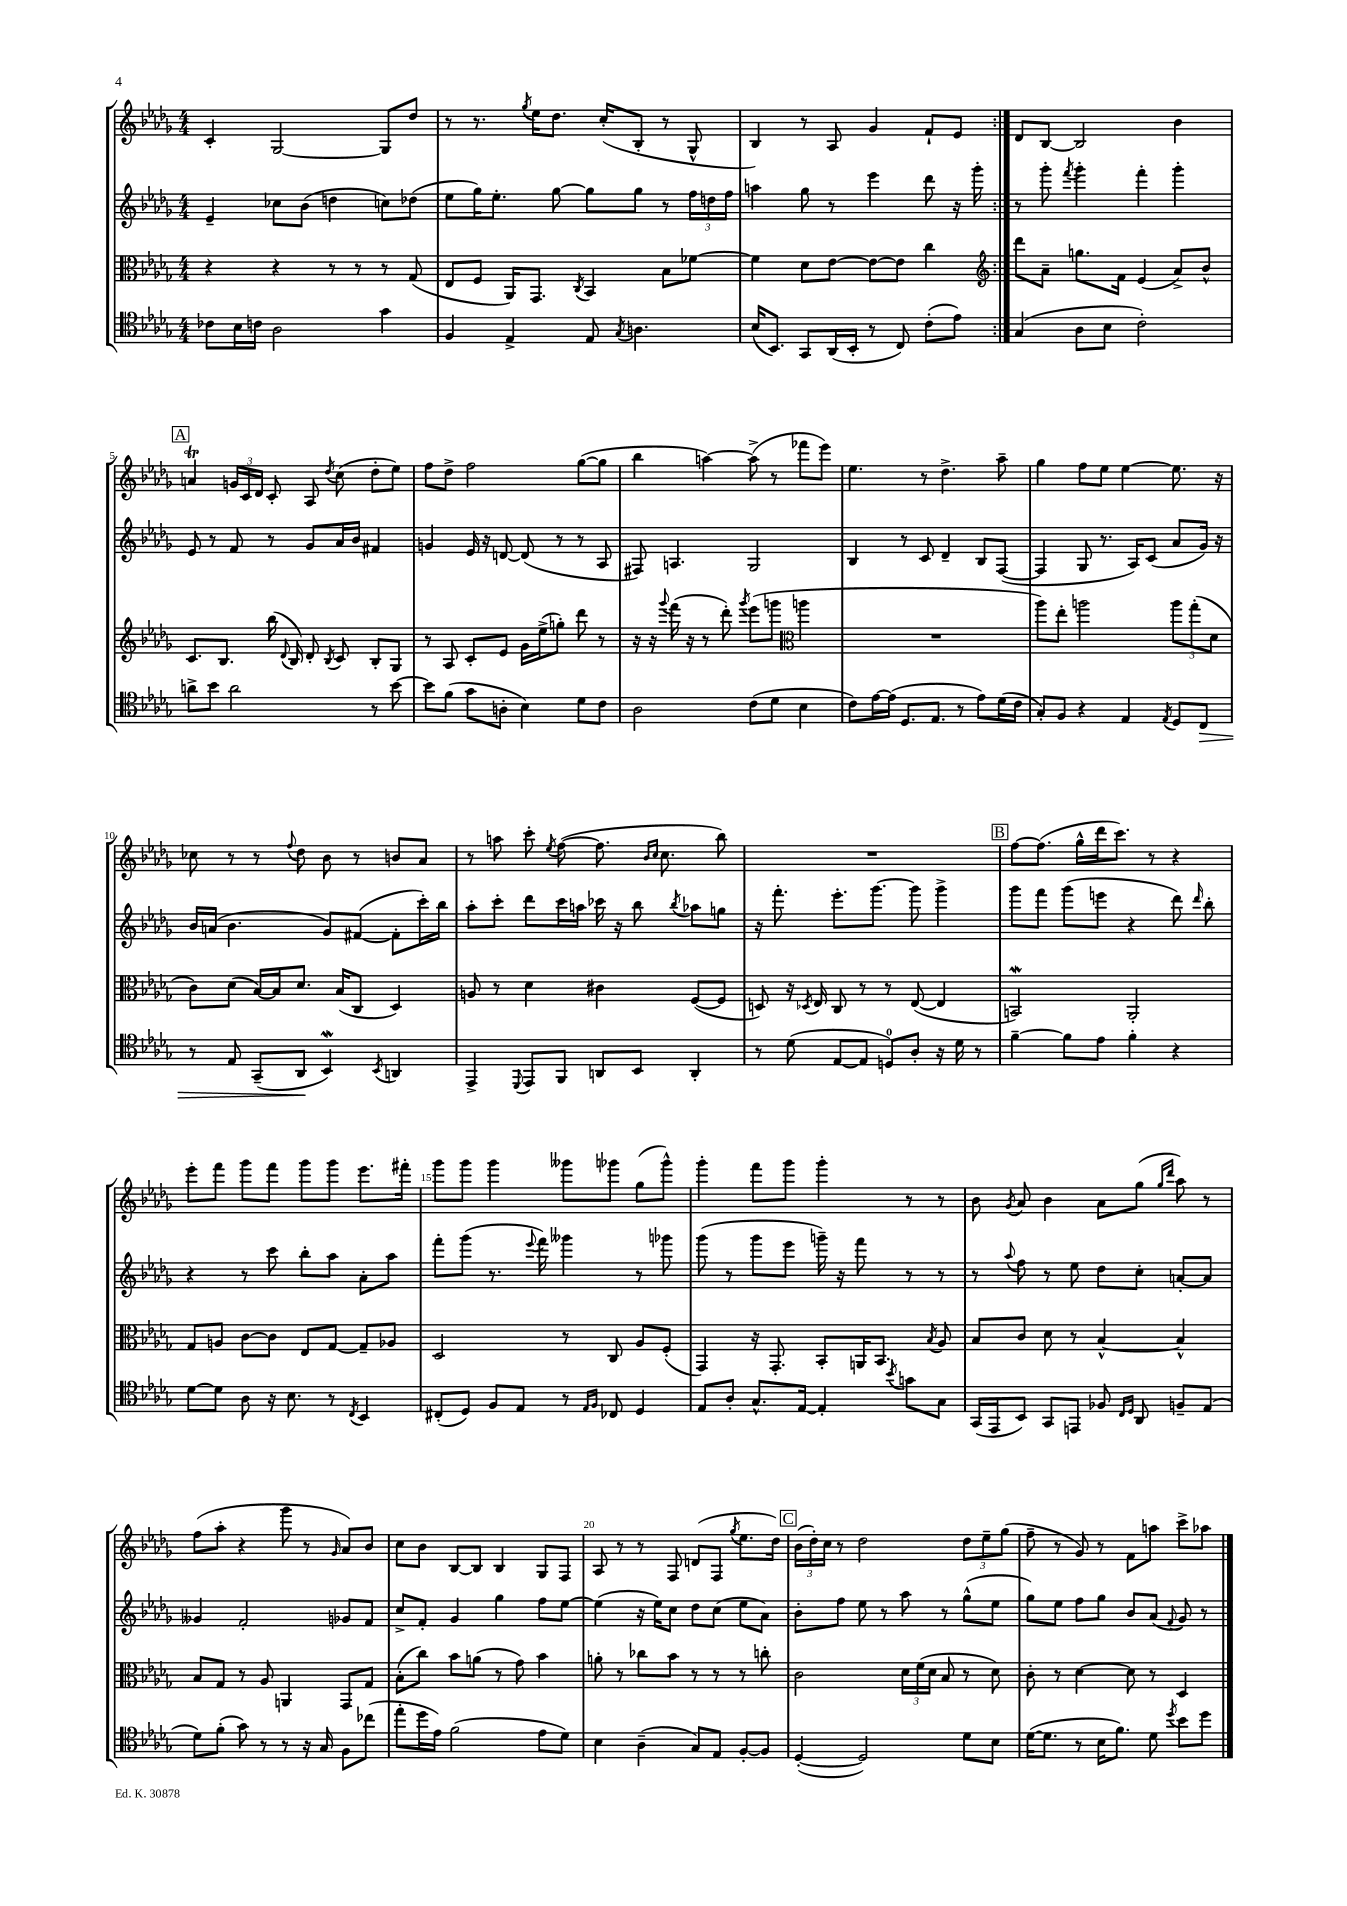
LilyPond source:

<<
\new StaffGroup <<
\new Staff = "s0" {
    \clef treble \key des \major \numericTimeSignature \time 4/4
    \autoBeamOff \repeat volta 2 { c'4-. ges2~ ges8[ des''8] |
    r8 r8. \acciaccatura { ges''8 } ees''16[ des''8.] c''16[-.( bes8]-. r8 ges8-^ |
    bes4) r8 aes8 ges'4 f'8[-! ees'8] | }
    des'8[ bes8]~ bes2 bes'4 |
    \mark \markup { \box "A" } a'4\trill \tuplet 3/2 { g'16[ c'16 des'16] } c'8-. aes8 \acciaccatura { des''8 } c''8( des''8[-. ees''8]) |
    f''8[ des''8]-> f''2 ges''8[~( ges''8] |
    bes''4 a''4~) a''8->( r8 fes'''8[ ees'''8]) |
    ees''4. r8 des''4.-> aes''8-- |
    ges''4 f''8[ ees''8] ees''4~ ees''8. r16 |
    ces''8 r8 r8 \appoggiatura { f''8 } des''8 bes'8 r8 b'8[ aes'8] |
    r8 a''8 c'''8-. \acciaccatura { ees''8 } f''8~( f''8. \grace { bes'16[ c''16] } c''8. bes''8) |
    R1 |
    \mark \markup { \box "B" } f''8[~ f''8.]( ges''16[-^ des'''16 c'''8.]) r8 r4 |
    ees'''8[-. f'''8] ges'''8[ f'''8] ges'''8[ ges'''8] ees'''8.[ fis'''16]-. |
    ges'''8[ ges'''8] ges'''4 geses'''8[ ges'''8] ges''8[( ges'''8]-^) |
    ges'''4-. f'''8[ ges'''8] ges'''4-. r8 r8 |
    bes'8 \acciaccatura { ges'8 } aes'8 bes'4 aes'8[ ges''8]( \grace { ges''16[ des'''16] } aes''8) r8 |
    f''8[( aes''8]-. r4 ges'''8 r8 \grace { ges'16 } aes'8[) bes'8] |
    c''8[ bes'8] bes8[~ bes8] bes4 ges8[ f8] |
    aes8 r8 r8 f8 d'8[( f8] \acciaccatura { ges''8 } ees''8.[ des''16]) |
    \mark \markup { \box "C" } \tuplet 3/2 { bes'16[( des''16-.) c''16] } r8 des''2 \tuplet 3/2 { des''8[ ees''8-- ges''8]( } |
    f''8-- r8 ges'8) r8 f'8[ a''8] c'''8[-> aes''8] \bar "|." |
}
\new Staff = "s1" {
    \clef treble \key des \major \numericTimeSignature \time 4/4
    \autoBeamOff \repeat volta 2 { ees'4-- ces''8[ bes'8]( d''4 c''8[) des''8]( |
    ees''8[ ges''16) ees''8.]-. ges''8~ ges''8[ ges''8] r8 \tuplet 3/2 { f''16[ d''16 f''16] } |
    a''4 ges''8 r8 ees'''4 des'''8 r16 ges'''16-. | }
    r8 ges'''8-. \acciaccatura { f'''8 } ges'''4-. f'''4-. ges'''4-. |
    \mark \markup { \box "A" } ees'8 r8 f'8 r8 ges'8[ aes'16 bes'16] fis'4 |
    g'4 ees'16 r16 d'8~ d'8( r8 r8 aes8 |
    fis8) a4. ges2 |
    bes4 r8 c'8 des'4-- bes8[ f8]~( |
    f4 ges8 r8. aes16[) c'8]( aes'8[ ges'16]) r16 |
    bes'16[ a'16]( bes'4. ges'8[) fis'8]~( fis'8[-. c'''16-.) bes''16] |
    aes''8[-. c'''8]-. des'''8[ c'''16 a''16] ces'''16 r16 bes''8 \acciaccatura { bes''8 } aes''8[ g''8] |
    r16 f'''8.-. ees'''8.[-. ges'''8.]~ ges'''8 ges'''4-> |
    \mark \markup { \box "B" } ges'''8[ f'''8] ges'''8[( e'''8] r4 des'''8) \grace { des'''16 } bes''8-. |
    r4 r8 c'''8 bes''8[-. aes''8] aes'8[-. aes''8] |
    f'''8[-. ges'''8]( r8. \appoggiatura { ees'''8 } f'''16) geses'''4 r8 ges'''8 |
    ges'''8( r8 ges'''8[ ees'''8] g'''16--) r16 f'''8 r8 r8 |
    r8 \appoggiatura { aes''8 } f''8 r8 ees''8 des''8[ c''8]-. a'8[~-. a'8] |
    geses'4 f'2-. ges'8[ f'8] |
    c''8[-> f'8]-. ges'4 ges''4 f''8[ ees''8]~ |
    ees''4( r16 ees''16[) c''8] des''8[ c''8]( ees''8[ aes'8]) |
    \mark \markup { \box "C" } bes'8[-. f''8] ees''8 r8 aes''8 r8 ges''8[-^( ees''8] |
    ges''8[) ees''8] f''8[ ges''8] bes'8[ aes'8]( \appoggiatura { f'8 } ges'8) r8 \bar "|." |
}
\new Staff = "s2" {
    \clef alto \key des \major \numericTimeSignature \time 4/4
    \autoBeamOff \repeat volta 2 { r4 r4 r8 r8 r8 ges8( |
    ees8[ f8] aes,16[) ges,8.] \acciaccatura { c8 } bes,4 bes8[ fes'8]~ |
    fes'4 des'8[ ees'8]~ ees'8[~ ees'8] c''4 | }
    \clef treble des'''8[ aes'8]-- g''8.[ f'16] ees'4( aes'8[->) bes'8]-^ |
    \mark \markup { \box "A" } c'8.[ bes8.] bes''16( \appoggiatura { des'8 } bes16) des'8-. \acciaccatura { bes8 } c'8 bes8[-. ges8] |
    r8 aes8 c'8[-. ees'8] ges'16[ ees''16->( g''8]-.) des'''8 r8 |
    r16 r16 \appoggiatura { ges'''8 } f'''16( r16 r8 des'''8-.) \acciaccatura { ges'''8 } ees'''8[( g'''8] \clef alto a''4 |
    R1 |
    aes''8[) ees''8]-. a''2 \tuplet 3/2 { a''8[ ges''8-.( des'8] } |
    c'8[) des'8]( bes16[~) bes16 des'8.] bes16[( c8] des4) |
    a8 r8 des'4 cis'4 f8[~( f8] |
    d8) r16 \acciaccatura { des8 } ees16 c8 r8 r8 ees8~( ees4 |
    \mark \markup { \box "B" } b,2\mordent) aes,2-. |
    ges8[ a8] c'8[~ c'8] ees8[ ges8]~ ges8[-- aes8] |
    des2 r8 c8 aes8[ f8]-.( |
    ges,4) r16 ges,8.-. bes,8[-. a,16 bes,8.] \acciaccatura { bes8 } aes8 |
    bes8[ c'8] des'8 r8 bes4~-^ bes4-^ |
    bes8[ ges8] r8 aes8 a,4 ges,8[ ges8] |
    bes8[-.( c''8]) bes'8[ a'8]( r8 ges'8) bes'4 |
    a'8-. r8 ces''8[ bes'8] r8 r8 r8 c''8-. |
    \mark \markup { \box "C" } c'2 \tuplet 3/2 { des'16[ f'16( des'16] } bes8 r8 des'8) |
    c'8-. r8 des'4~ des'8 r8 des4 \bar "|." |
}
\new Staff = "s3" {
    \clef tenor \key des \major \numericTimeSignature \time 4/4
    \autoBeamOff \repeat volta 2 { ces'8[ bes16 c'16] aes2 ges'4 |
    f4 ees4-> ees8 \acciaccatura { ges8 } a4. |
    bes16[( bes,8.]) ges,8[ aes,16( bes,16]-. r8 c8) c'8[-.( ees'8]) | }
    ges4( aes8[ bes8] c'2-.) |
    \mark \markup { \box "A" } a'8[-> bes'8] a'2 r8 bes'8~ |
    bes'8[ f'8]( ges'8[ a8]-. bes4) des'8[ c'8] |
    aes2 c'8[( des'8] bes4 |
    c'8[) ees'16~ ees'16]( des8.[ ees8.] r8 ees'8[) des'16( c'16] |
    ges8[-.) f8] r4 ees4 \acciaccatura { ees8 } des8[ c8]\> |
    r8 ees8 ges,8[--( aes,8]\! bes,4\mordent) \acciaccatura { bes,8 } a,4 |
    ees,4-> \appoggiatura { des,8 } ees,8[ f,8] a,8[ bes,8] a,4-. |
    r8 des'8( ees8[~ ees8] d8[-0) aes8]-. r16 des'16 r8 |
    \mark \markup { \box "B" } f'4~-- f'8[ ees'8] f'4-. r4 |
    des'8[~ des'8] aes8 r16 bes8. r8 \acciaccatura { c8 } bes,4 |
    cis8[-.( des8]) f8[ ees8] r8 \grace { ees16[ f16] } ces8 des4 |
    ees8[ aes8]-. ges8.[-^ ees16]~ ees4-. \acciaccatura { bes'8 } g'8[ ges8] |
    ges,16[( ees,16 bes,8]) ges,8[ e,8] fes8 \grace { c16[ des16] } aes,8 f8[-- ees8]( |
    des'8[) f'8]-.( ges'8) r8 r8 r16 ges16 f8[ ces''8]( |
    ees''8[-. des''16 ees'16]) f'2( ees'8[ des'8]) |
    bes4 aes4--( ges8[) ees8] f8[~-. f8] |
    \mark \markup { \box "C" } des4~-.( des2) des'8[ bes8] |
    des'16[~( des'8.] r8 bes16[ f'8.]) des'8 \acciaccatura { des''8 } bes'8[ des''8] \bar "|." |
}
>>
>>
\layout { \context { \Score \override BarNumber.break-visibility = ##(#f #t #t) barNumberVisibility = #(every-nth-bar-number-visible 5) } }
